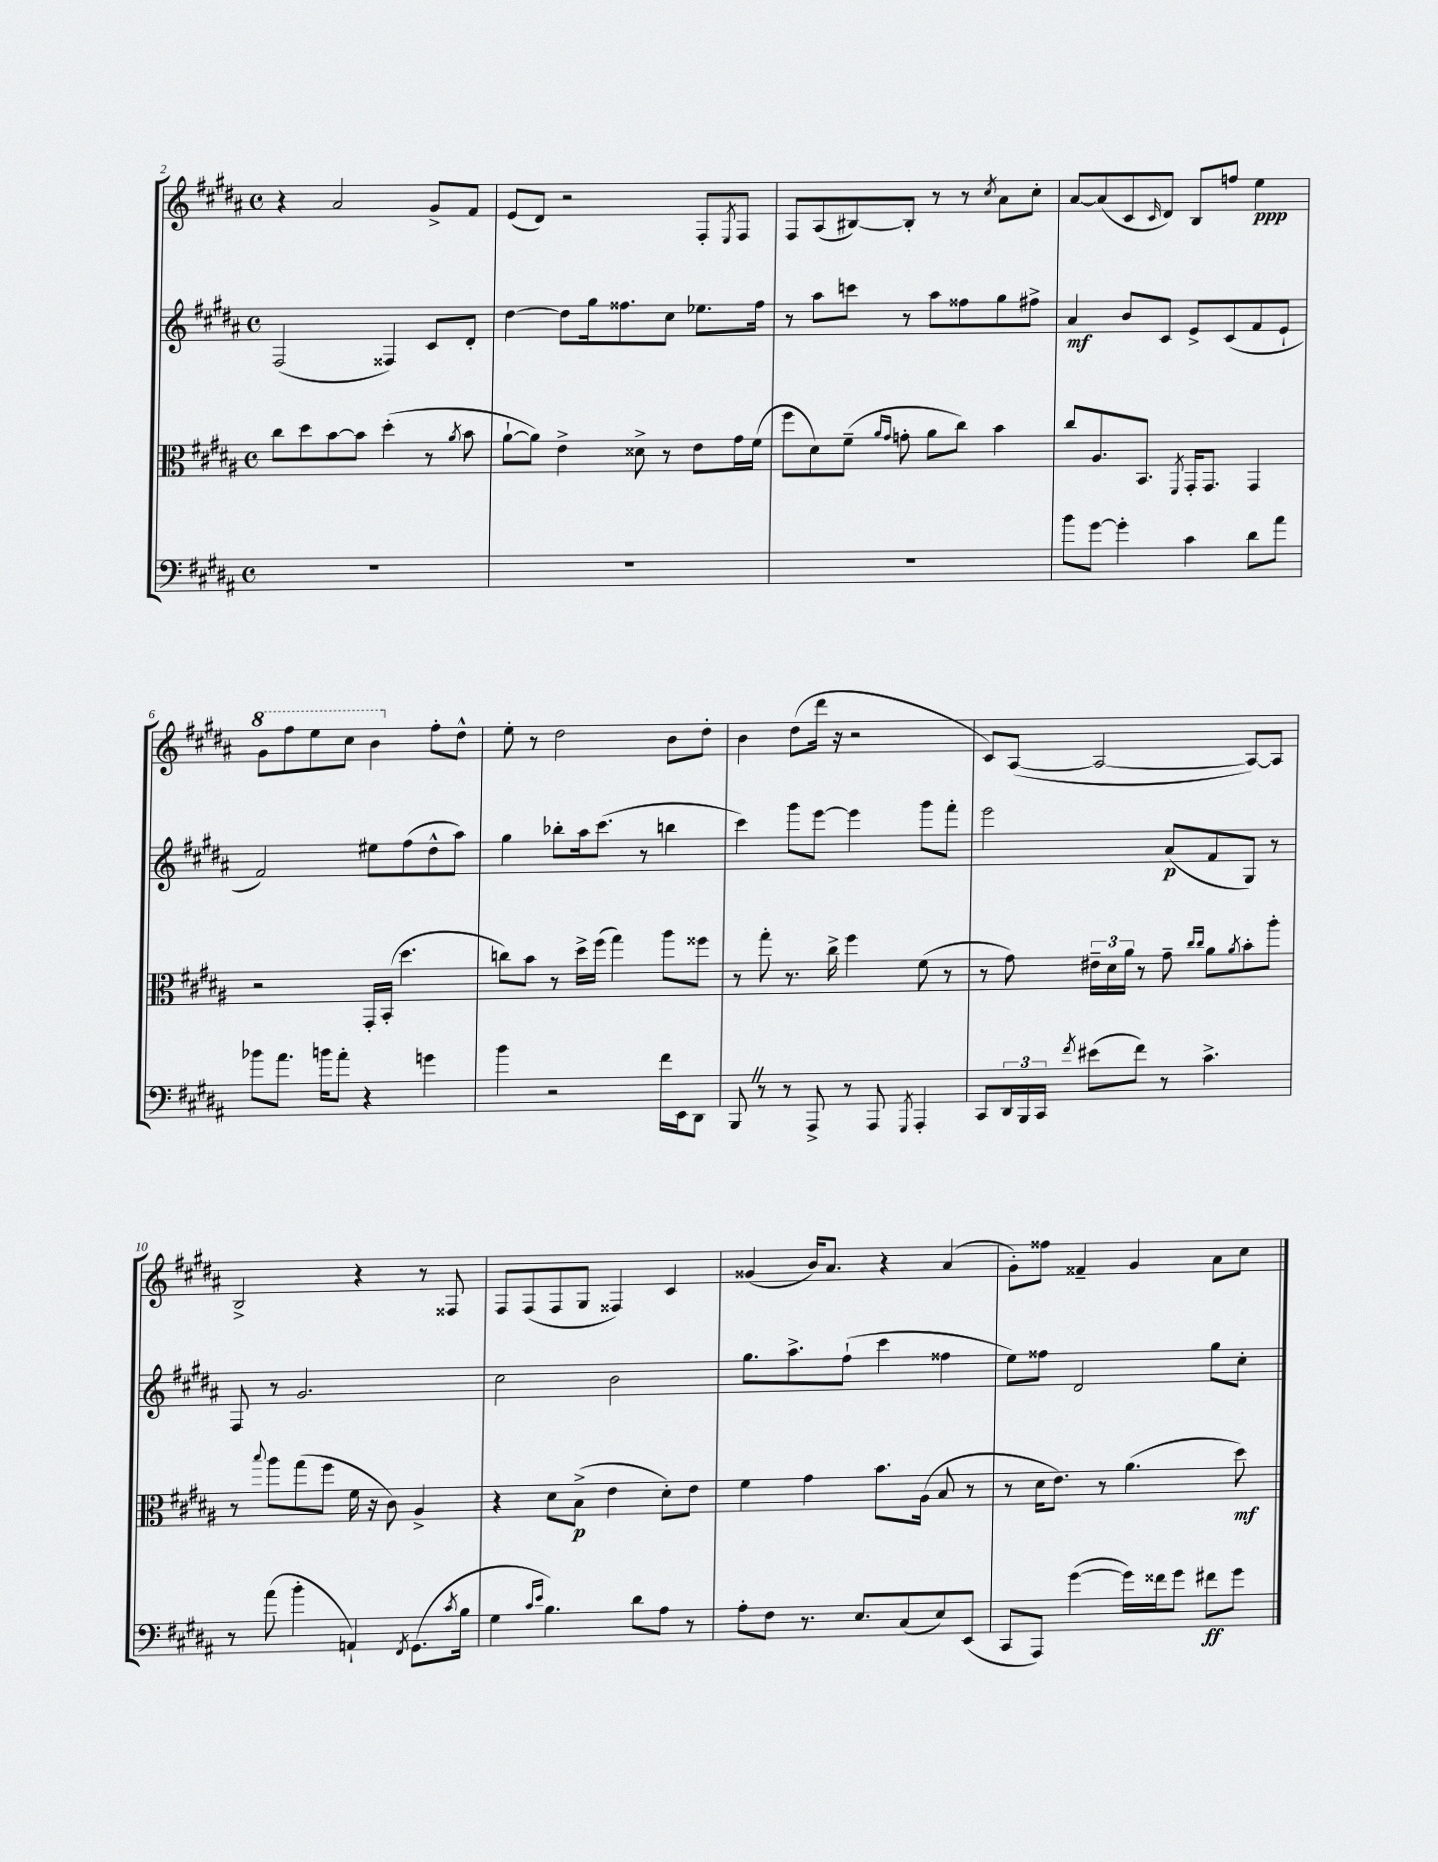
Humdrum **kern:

**kern	**dynam	**kern	**dynam	**kern	**dynam	**kern	**dynam
*part4	*part4	*part3	*part3	*part2	*part2	*part1	*part1
*staff4	*staff4	*staff3	*staff3	*staff2	*staff2	*staff1	*staff1
*clefF4	*	*clefC3	*	*clefG2	*	*clefG2	*
*k[f#c#g#d#a#]	*	*k[f#c#g#d#a#]	*	*k[f#c#g#d#a#]	*	*k[f#c#g#d#a#]	*
*M4/4	*	*M4/4	*	*M4/4	*	*M4/4	*
*met(c)	*	*met(c)	*	*met(c)	*	*met(c)	*
=2	=2	=2	=2	=2	=2	=2	=2
1r	.	8cc#\L	.	(2F#/	.	4r	.
.	.	8dd#\	.	.	.	.	.
.	.	[8b\	.	.	.	2a#/	.
.	.	8b\J]	.	.	.	.	.
.	.	(4dd#'\	.	4F##X/)	.	.	.
.	.	8r	.	8c#/L	.	8g#^/L	.
.	.	8qa#/	.	.	.	.	.
.	.	8b\	.	8d#'/J	.	8f#/J	.
=3	=3	=3	=3	=3	=3	=3	=3
1r	.	[8a#`\L	.	[4dd#\	.	(8e/L	.
.	.	8a#\J])	.	.	.	8d#/J)	.
.	.	4e^\	.	8dd#\L]	.	2r	.
.	.	.	.	16gg#\k	.	.	.
.	.	.	.	8.ff##X\	.	.	.
.	.	8d##X^\	.	.	.	.	.
.	.	8r	.	8cc#\J	.	.	.
.	.	8e\L	.	8.ee-X\L	.	8F#'/L	.
.	.	.	.	.	.	8qE/	.
.	.	16g#\L	.	.	.	8F#/J	.
.	.	(16f#\JJ	.	16ff##\Jk	.	.	.
=4	=4	=4	=4	=4	=4	=4	=4
1r	.	8ff#\L	.	8r	.	8F#/L	.
.	.	8d#\)	.	8aa#\L	.	(8A#/	.
.	.	(8f#~\J	.	8cccn\J	.	[8B#X/)	.
.	.	16qqa#/LL	.	.	.	.	.
.	.	16qqg#/JJ	.	.	.	.	.
.	.	8gn'\	.	8r	.	8B#'/J]	.
.	.	8a#\L	.	8aa#\L	.	8r	.
.	.	8cc#\J)	.	8ff##X\	.	8r	.
.	.	.	.	.	.	8qcc#/	.
.	.	4b\	.	8gg#\	.	8a#\L	.
.	.	.	.	8ff#X^\J	.	8cc#'\J	.
=5	=5	=5	=5	=5	=5	=5	=5
8b\L	.	8cc#/L	.	4a#/	mf	[8a#/L	.
[8g#\J	.	8.A#/	.	.	.	(8a#/]	.
4g#'\]	.	.	.	8b/L	.	8c#/	.
.	.	8.BB/J	.	.	.	.	.
.	.	.	.	.	.	16qqc#/	.
.	.	.	.	8c#/J	.	8d#/J)	.
.	.	8qFF#/	.	.	.	.	.
4c#\	.	16GG#'/KL	.	8e^/L	.	8B/L	.
.	.	8.GG#/J	.	.	.	.	.
.	.	.	.	(8c#/	.	8ffn/J	.
8d#\L	.	4GG#/	.	8f#/	.	4ee\	ppp
8a#\J	.	.	.	8e`/J	.	.	.
!!LO:LB:g=z
=6	=6	=6	=6	=6	=6	=6	=6
*	*	*	*	*	*	*8va	*
8b-X\L	.	2r	.	2f#/)	.	8gg#\L	.
8.a#\J	.	.	.	.	.	8fff#\	.
.	.	.	.	.	.	8eee\	.
16bn\KL	.	.	.	.	.	.	.
8a#'\J	.	.	.	.	.	8ccc#\J	.
4r	.	16GG#'/LL	.	8ee#X\L	.	4bb\	.
.	.	(16BB'/JJ	.	.	.	.	.
.	.	4.dd#\	.	(8ff#\	.	.	.
*	*	*	*	*	*	*X8va	*
4gn\	.	.	.	8dd#^^\	.	8ff#'\L	.
.	.	.	.	8aa#\J)	.	8dd#^^\J	.
=7	=7	=7	=7	=7	=7	=7	=7
4b\	.	8ccn\L)	.	4gg#\	.	8ee'\	.
.	.	8b\J	.	.	.	8r	.
2r	.	8r	.	8bb-X'\L	.	2dd#\	.
.	.	16dd#^\LL	.	16aa#\k	.	.	.
.	.	(16ff#\JJ	.	(8.ccc#\J	.	.	.
.	.	4gg#\)	.	.	.	.	.
.	.	.	.	8r	.	.	.
16f#\LL	.	8aa#\L	.	4bbn\	.	8b\L	.
16EE\J	.	.	.	.	.	.	.
8DD#\J	.	8ff##X\J	.	.	.	8dd#'\J	.
=8	=8	=8	=8	=8	=8	=8	=8
8BBBZ/	.	8r	.	4ccc#\)	.	4b\	.
8r	.	8gg#'\	.	.	.	.	.
8r	.	8.r	.	8ggg#\L	.	(8dd#\L	.
8AAA#^/	.	.	.	[8eee\J	.	16ddd#\Jk	.
.	.	16cc#^\	.	.	.	16r	.
8r	.	4ff#\	.	4eee\]	.	2r	.
8AAA#/	.	.	.	.	.	.	.
8qGGG#/	.	.	.	.	.	.	.
4AAA#'/	.	(8f#\	.	8ggg#\L	.	.	.
.	.	8r	.	8fff#'\J	.	.	.
=9	=9	=9	=9	=9	=9	=9	=9
8CC#/L	.	8r	.	2eee\	.	8c#/L)	.
24DD#/L	.	8g#\)	.	.	.	([8A#/J	.
24BBB/	.	.	.	.	.	.	.
24CC#/JJ	.	.	.	.	.	.	.
8qf#/	.	.	.	.	.	.	.
(8e#X\L	.	24e#X~\LL	.	.	.	2A#/_	.
.	.	24d#\	.	.	.	.	.
.	.	24a#\JJ	.	.	.	.	.
8f#\J)	.	8r	.	.	.	.	.
8r	.	8g#~\	.	(8a#/L	p	.	.
.	.	16qqcc#/LL	.	.	.	.	.
.	.	16qqcc#/JJ	.	.	.	.	.
4.c#^\	.	8a#\L	.	8f#/	.	.	.
.	.	8qa#/	.	.	.	.	.
.	.	8b'\	.	8G#/J)	.	8A#/L_)	.
.	.	8aa#'\J	.	8r	.	8A#/J]	.
!!LO:LB:g=z
=10	=10	=10	=10	=10	=10	=10	=10
8r	.	8r	.	8F#/	.	2B^/	.
.	.	8qqbb/	.	.	.	.	.
(8a#\	.	8aa#\L	.	8r	.	.	.
4b'\	.	(8gg#\	.	2.g#/	.	.	.
.	.	8ff#\J	.	.	.	.	.
4AAn`/)	.	16f#\	.	.	.	4r	.
.	.	16r	.	.	.	.	.
.	.	8c#\)	.	.	.	.	.
8qFF#/	.	.	.	.	.	.	.
(8.GG#\L	.	4A#^/	.	.	.	8r	.
.	.	.	.	.	.	8F##X/	.
8qc#/	.	.	.	.	.	.	.
16B\Jk	.	.	.	.	.	.	.
=11	=11	=11	=11	=11	=11	=11	=11
4G#\	.	4r	.	2cc#\	.	8F#/L	.
.	.	.	.	.	.	(8F#/	.
16qqc#/LL	.	.	.	.	.	.	.
16qqe/JJ	.	.	.	.	.	.	.
4.B\)	.	8d#\L	.	.	.	8F#/	.
.	.	(8B^\J	p	.	.	8G#/J	.
.	.	4e\	.	2b\	.	4F##X/)	.
8d#\L	.	.	.	.	.	.	.
8A#\J	.	8d#'\L)	.	.	.	4c#/	.
8r	.	8e\J	.	.	.	.	.
=12	=12	=12	=12	=12	=12	=12	=12
8A#'\L	.	4f#\	.	8.gg#\L	.	(4g##X/	.
8F#\J	.	.	.	.	.	.	.
.	.	.	.	8.aa#^\	.	.	.
8.r	.	4g#\	.	.	.	16b/KL)	.
.	.	.	.	.	.	8.a#/J	.
.	.	.	.	(8ff#`\J	.	.	.
8.E/L	.	.	.	.	.	.	.
.	.	8.b\L	.	4ccc#\	.	4r	.
(8C#/	.	.	.	.	.	.	.
.	.	(16A#\Jk	.	.	.	.	.
8E/)	.	8B/	.	4ff##X\	.	(4a#/	.
(8EE/J	.	8r	.	.	.	.	.
=13	=13	=13	=13	=13	=13	=13	=13
8CC#/L	.	8r	.	8ee\L)	.	8g#'\L)	.
8AAA#/J)	.	16d#\KL	.	8ff##X\J	.	8ff##X\J	.
.	.	8.e\J)	.	.	.	.	.
([4g#\	.	.	.	2d#/	.	4f##X~/	.
.	.	8r	.	.	.	.	.
16g#\LL])	.	(4.a#\	.	.	.	4g#/	.
16f##X\J	.	.	.	.	.	.	.
8g#\J	.	.	.	.	.	.	.
8f#X\L	ff	.	.	8gg#\L	.	8a#\L	.
8g#\J	.	8dd#\)	mf	8cc#'\J	.	8cc#\J	.
==	==	==	==	==	==	==	==
*-	*-	*-	*-	*-	*-	*-	*-
